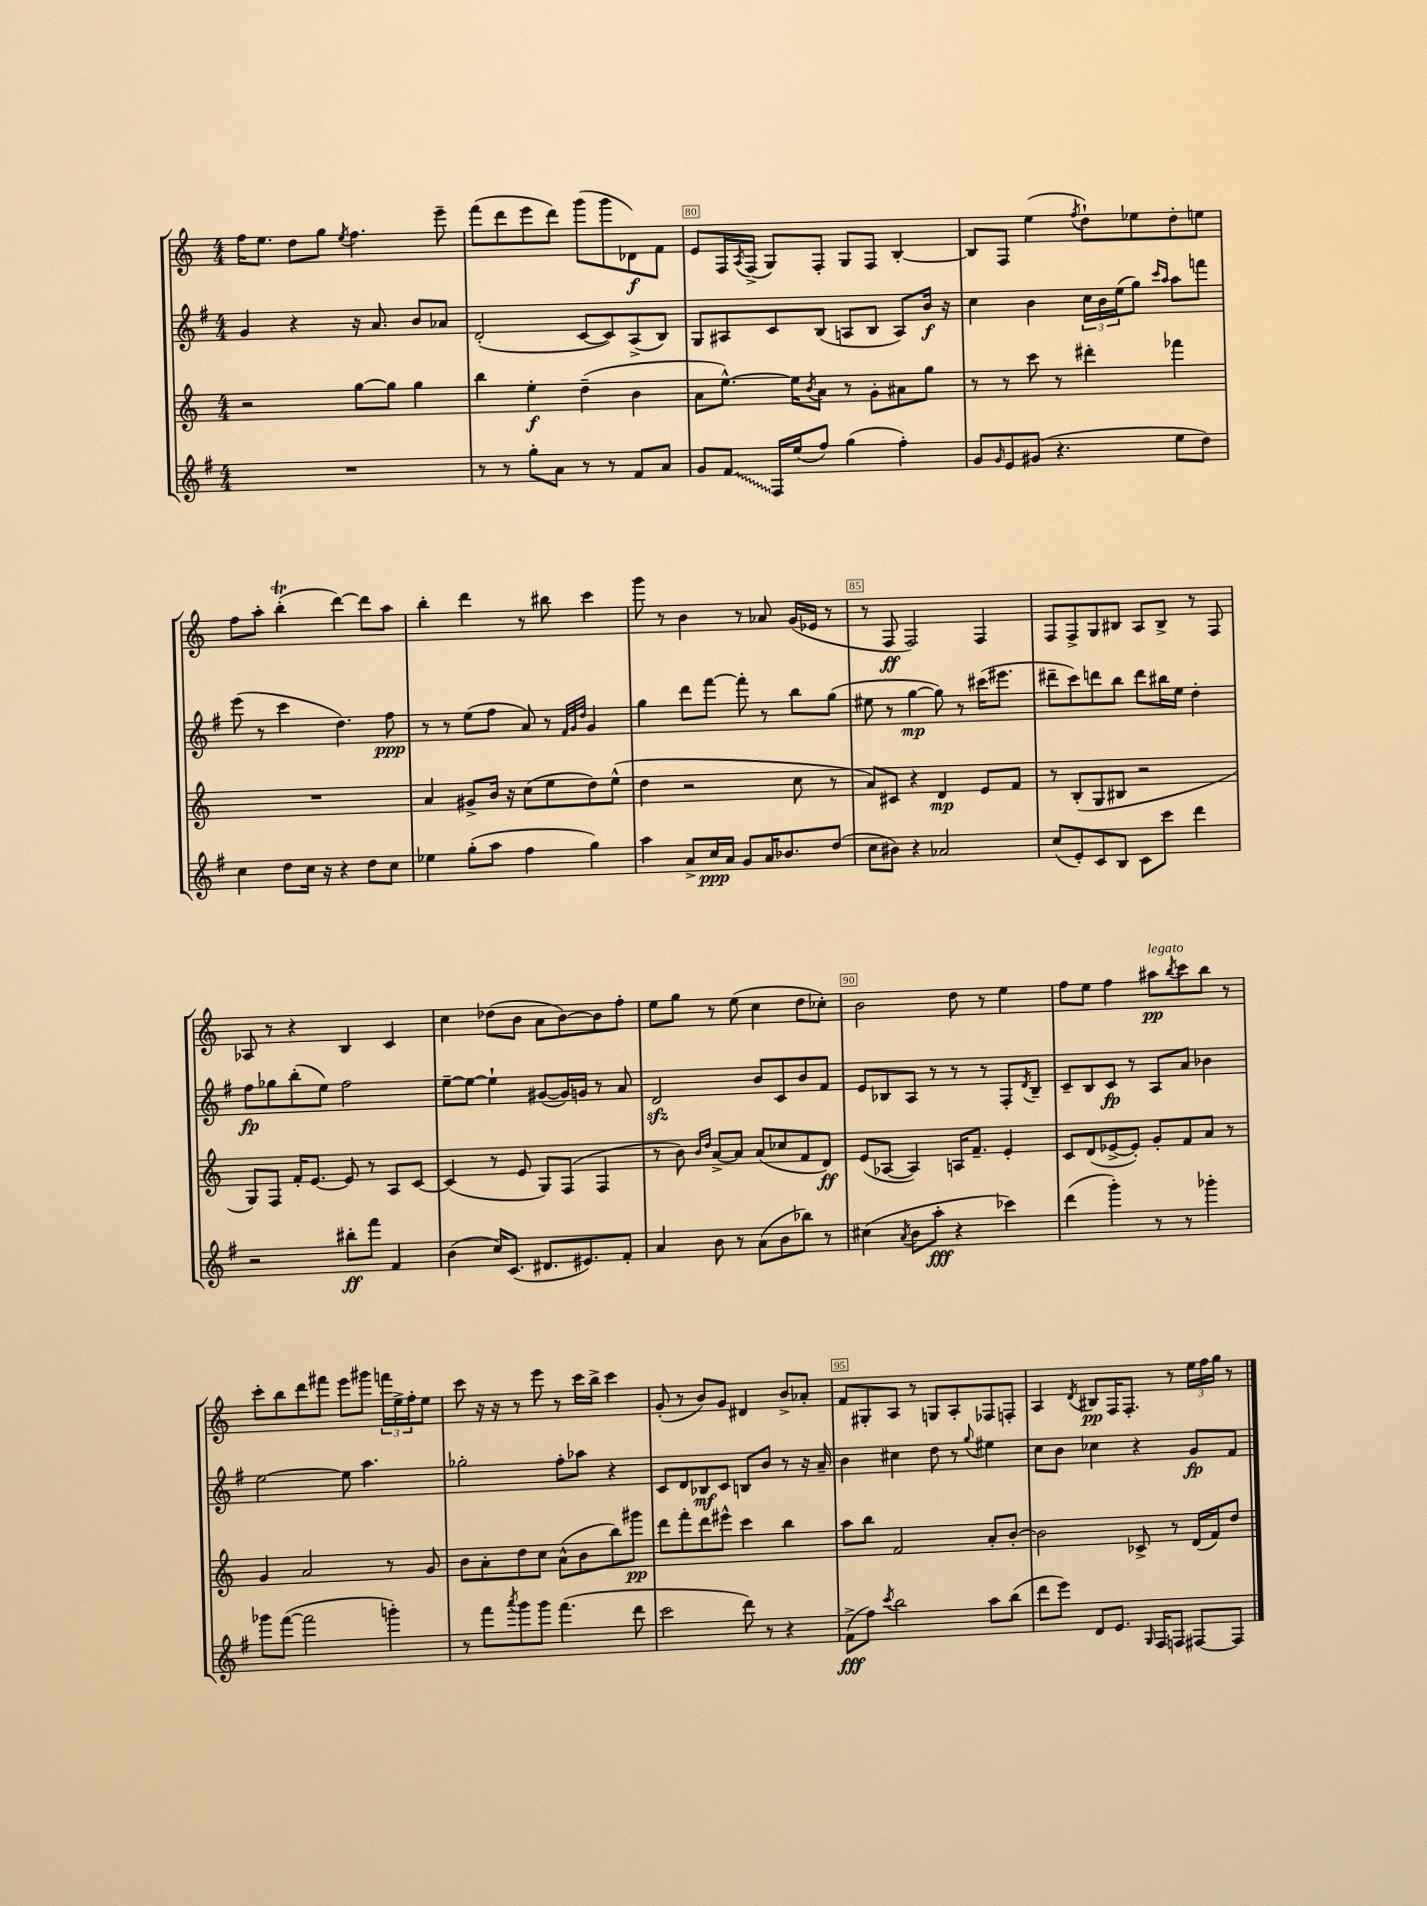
<<
\new StaffGroup <<
\new Staff = "s0" {
    \clef treble \key c \major \numericTimeSignature \time 4/4
    f''16 e''8. d''8 g''8 \acciaccatura { e''8 } f''4. e'''8-- |
    f'''8( d'''8 e'''8 d'''8) g'''8( g'''8 des'8\f) f'8 |
    e'8 f16 \acciaccatura { a8 } f16->( g8) f8-. g8 f8 b4~-. |
    b8 f8 e''4( \acciaccatura { f''8 } d''8-!) ees''8 d''8-. e''8 |
    f''8 a''8-. b''4-.\trill( d'''4~) d'''8 a''8 |
    b''4-. d'''4 r8 bis''8 c'''4 |
    g'''8 r8 b'4 r8 aes'8 g'16( ees'16 r8 |
    r8 f8\ff f2) f4 |
    f8 f8-> g8 bis8 a8 bis8-> r8 f8 |
    aes8 r8 r4 b4 c'4 |
    c''4 des''8( b'8 a'8 b'8~) b'8 f''8-. |
    e''8 g''8 r8 e''8( c''4 d''8 ces''8-.) |
    b'2 d''8 r8 e''4 |
    f''8 e''8 f''4 ais''8\pp^\markup { \italic "legato" } \acciaccatura { b''8 } c'''8 b''8 r8 |
    c'''8-. b''8 d'''8 fis'''8 e'''8 gis'''8 \tuplet 3/2 { f'''16 e''16-> f''16-. } e''8 |
    c'''8 r16 r16 r8 e'''8 r8 c'''16 b''16-> c'''4 |
    g'8-.( r8 b'8) g'8 dis'4 b'8-> aes'8-. |
    f'8 gis8-. a8 r8 g8 a8-. fes8 f8-. |
    a4 \acciaccatura { d'8 } bis8\pp f16 f8.-. r8 \tuplet 3/2 { e''16 f''16 g''16 } r8 \bar "|." |
}
\new Staff = "s1" {
    \clef treble \key g \major \numericTimeSignature \time 4/4
    g'4 r4 r16 a'8. b'8 aes'8 |
    d'2-.( c'8~ c'8) a8->( b8) |
    g8 ais8 c'8 b8( a8 b8 a8) b'16\f r16 |
    c''4 b'4 \tuplet 3/2 { c''16 b'16 e''16( } g''8) \grace { c'''16 a''16 } a''8 f'''8 |
    e'''8( r8 c'''4 d''4.) fis''8\ppp |
    r8 r8 e''8( fis''8 a'8) r8 \grace { fis'32 g'32 d''32 } g'4 |
    g''4 d'''8 fis'''8~ fis'''8-. r8 b''8 g''8( |
    eis''8 r8 g''4~\mp g''8) r8 cis'''16( eis'''8. |
    dis'''8-- c'''8) d'''8 b''8 d'''8 bis''16 e''16 d''4-. |
    fis''8\fp ges''8 b''8-.( e''8) fis''2 |
    e''8~-- e''8~ e''4-! gis'8~( gis'16) g'16 r8 a'8 |
    d'2\sfz b'8 c'8 b'8 fis'8 |
    e'8 bes8 a8 r8 r8 r8 fis8-. \acciaccatura { d'8 } bes8-- |
    c'8-- b8 c'8\fp r8 a8 a'8 bes'4 |
    e''2~ e''8 a''4. |
    ges''2-. fis''8-. aes''8 r4 |
    c'8 d'8 bes8\mf c'8 b8 b'8 r8 r16 a'16-- |
    b'4 cis''4 d''8 r8 \appoggiatura { g''8 } eis''4 |
    c''8 b'8 ces''4 r4 g'8\fp fis'8 \bar "|." |
}
\new Staff = "s2" {
    \clef treble \key c \major \numericTimeSignature \time 4/4
    r2 g''8~ g''8 g''4 |
    b''4 e''4-.\f d''4--( b'4 |
    a'8 e''8.~-^) e''16 \acciaccatura { b'8 } a'8 r8 g'8-. ais'8 g''8 |
    r8 r8 c'''8 r8 dis'''4-. fes'''4 |
    R1 |
    a'4 gis'8-> b'16 r16 c''8( e''8 d''8) e''8-^( |
    d''4 r2 c''8 r8 |
    a'8) cis'8 r4 d'4\mp e'8 f'8 |
    r8 b8-.( g8 bis8 r2 |
    g8) f8 f'16-. e'8.~ e'8 r8 a8 c'8~ |
    c'4( r8 e'8 g8) f8( f4 |
    r8 b'8) \grace { b'16 d''16 } a'8~-> a'8 a'8( ces''8 f'8 d'8\ff) |
    e'8( aes8~ aes4) a16 f'8.-- e'4-. |
    c'8 d'8( ees'8~-> ees'8-.) g'8-. f'8 a'8 r8 |
    g'4 a'2 r8 g'8 |
    b'8 a'8-. d''8 c''8 a'8-^( b'8 b''8) gis'''8\pp |
    d'''8 f'''8-. d'''8 eis'''8-^ c'''4 b''4 |
    a''8 b''8 f'2 a'8-. b'8~-. |
    b'2 ces'8-> r8 d'16( f'16) d''8 \bar "|." |
}
\new Staff = "s3" {
    \clef treble \key g \major \numericTimeSignature \time 4/4
    R1 |
    r8 r8 g''8-. a'8 r8 r8 fis'8 a'8 |
    g'8 \once \override Glissando.style = #'zigzag fis'8\glissando fis16 e''16( fis''8) g''4( fis''4-.) |
    g'8 \grace { g'16 } e'8 gis'8( r4. e''8 d''8) |
    c''4 d''8 c''16 r16 r4 d''8 c''8 |
    ees''4 g''8-.( a''8 fis''4 g''4) |
    a''4 a'8-> c''16\ppp a'16 g'8 a'16 bes'8. d''8( |
    c''8 bis'8) r4 aes'2 |
    c''8( e'8-.) c'8 b8 c'8 c'''8 d'''4 |
    r2 bis''8-.\ff fis'''8 fis'4 |
    b'4( c''16) c'8.( dis'8. eis'8.) fis'8-. |
    a'4 b'8 r8 a'8( b'8 bes''8) r8 |
    cis''4( \acciaccatura { a'8 } b'8 a''8-.\fff r4 ces'''4) |
    d'''4( g'''4-.) r8 r8 ges'''4-. |
    ges'''8 fis'''8~( fis'''2 g'''4-.) |
    r8 fis'''8 \acciaccatura { a'''8 } g'''8 g'''8 fis'''4.( d'''8 |
    c'''2 d'''8) r8 r4 |
    fis'8->\fff( fis''8) \acciaccatura { c'''8 } b''2 a''8 b''8( |
    d'''8 e'''8) d'8 e'8. \grace { g16 } fis16 f8 fis8~ fis8 \bar "|." |
}
>>
>>
\layout { \context { \Score currentBarNumber = #78 \override BarNumber.break-visibility = ##(#f #t #t) barNumberVisibility = #(every-nth-bar-number-visible 5) \override BarNumber.stencil = #(make-stencil-boxer 0.1 0.3 ly:text-interface::print) } }
